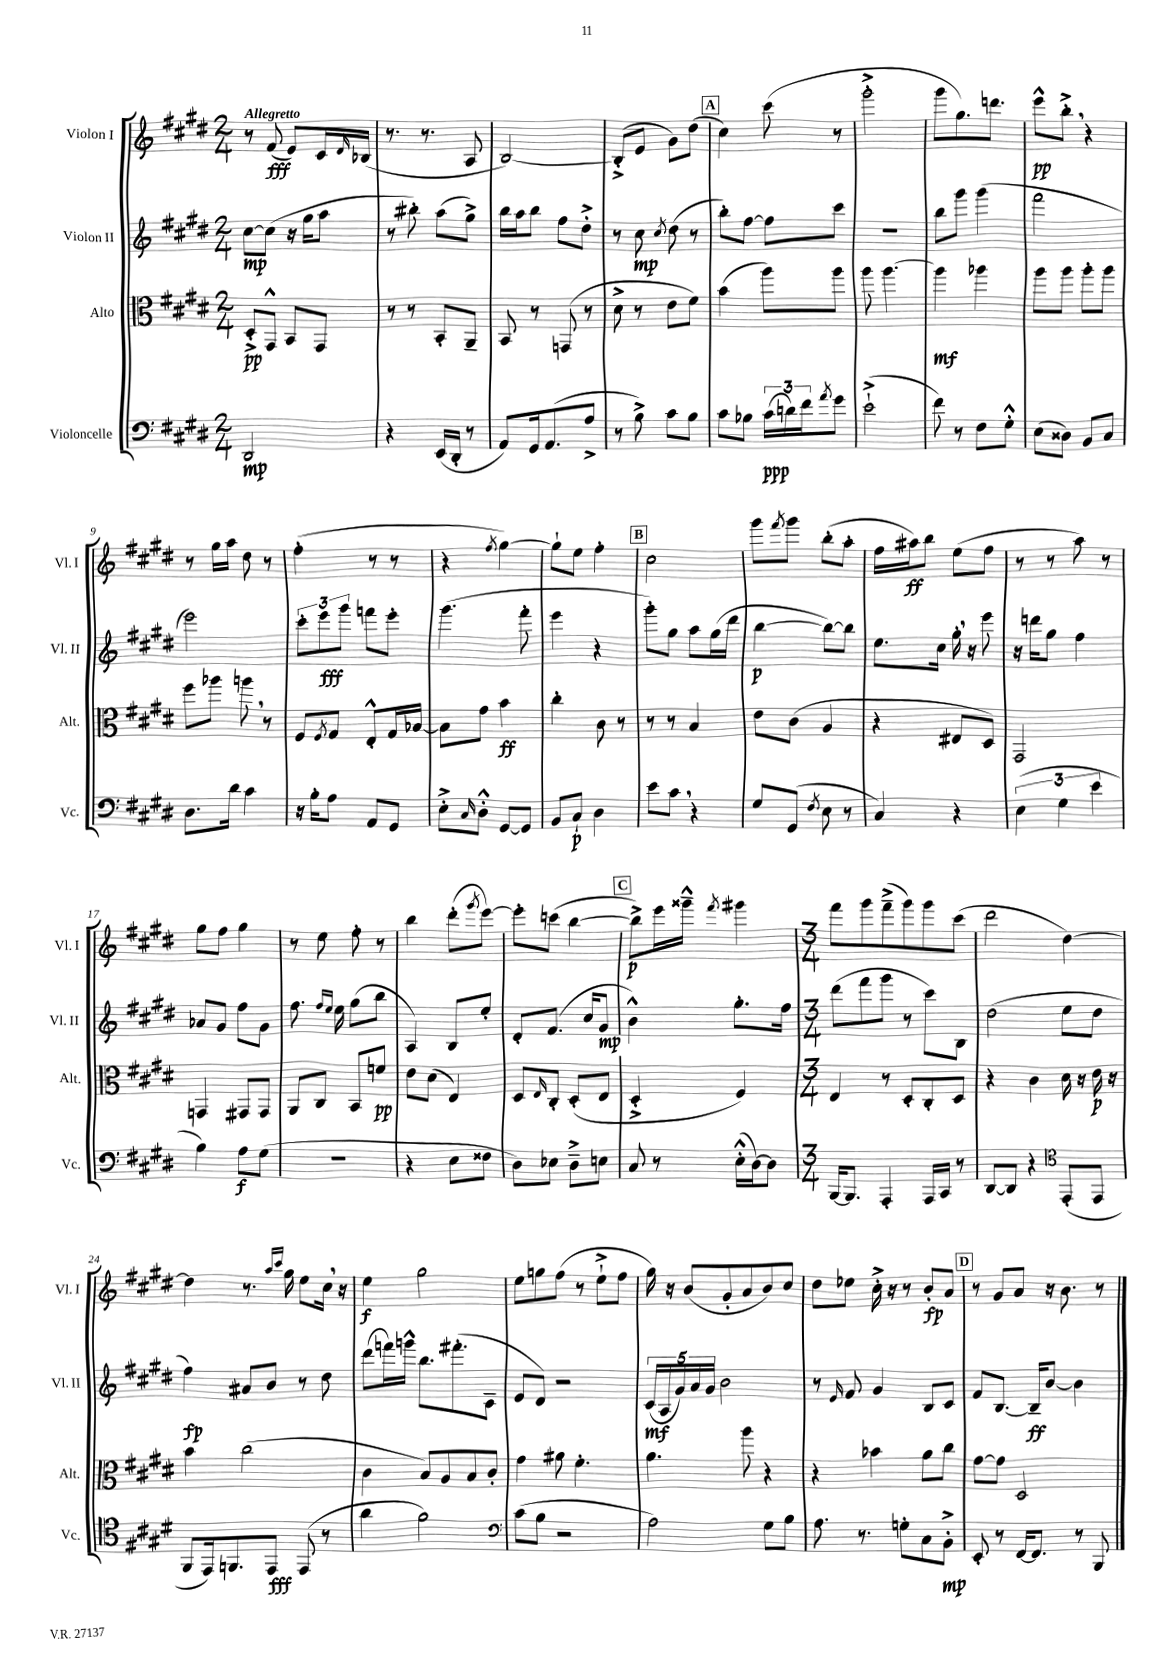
<<
\new StaffGroup <<
\new Staff = "s0" \with { instrumentName = "Violon I" shortInstrumentName = "Vl. I" } {
    \clef treble \key e \major \numericTimeSignature \time 2/4 \tempo "Allegretto"
    r8 fis'8\fff( e'8) cis'16 \grace { dis'16 } bes16( |
    r8. r8. a8 |
    b2~) |
    b8-.->( e'8 gis'8) dis''8( |
    \mark \markup { \box "A" } cis''4) cis'''8( r8 |
    gis'''2-.-> |
    gis'''8 gis''8.) d'''8. |
    e'''8-^\pp b''8-.-> \breathe r4 |
    r8 gis''16 a''16 dis''8 r8 |
    fis''4-.( r8 r8 |
    r4 \acciaccatura { fis''8 } gis''4~) |
    gis''8-! e''8 fis''4-. |
    \mark \markup { \box "B" } cis''2 |
    gis'''8 \acciaccatura { fis'''8 } gis'''8 b''8-.( a''8-. |
    fis''16 ais''16\ff) b''8 e''8( fis''8 |
    r8 r8 a''8) r8 |
    gis''8 fis''8 gis''4 |
    r8 e''8 fis''8-. r8 |
    b''4 dis'''8-.( \acciaccatura { gis'''8 } e'''8~) |
    e'''8-. c'''8( b''4~ |
    \mark \markup { \box "C" } b''8->\p) e'''16 gisis'''16---^ \acciaccatura { fis'''8 } gis'''4 |
    \numericTimeSignature \time 3/4 fis'''8 gis'''8 fis'''8--->( gis'''8) gis'''8 cis'''8( |
    dis'''2 dis''4~) |
    dis''4 r8. \grace { a''16 cis'''16 } gis''16 e''8 cis''16 \breathe r16 |
    e''4\f gis''2 |
    e''8 g''8 fis''8( r8 e''8-!-> fis''8 |
    gis''16) r16 b'8( gis'8-. a'8 b'8) cis''8 |
    dis''8 ees''8 cis''16-.-> r16 r8 b'8-.\fp a'8 |
    \mark \markup { \box "D" } r8 gis'8 a'8 r16 b'8. r8 \bar "|." |
}
\new Staff = "s1" \with { instrumentName = "Violon II" shortInstrumentName = "Vl. II" } {
    \clef treble \key e \major \numericTimeSignature \time 2/4
    cis''8~\mp cis''8( r16 gis''16 a''8 |
    r8 bis''8-.) a''8( gis''8->) |
    b''16 a''16 b''8 fis''8 dis''8-.-> |
    r8 cis''8\mp \acciaccatura { cis''8 } dis''8( r8 |
    \mark \markup { \box "A" } b''8-.) fis''8~ fis''8 cis'''8 |
    R2 |
    b''8 gis'''8 gis'''4( |
    fis'''2 |
    e'''2) |
    \tuplet 3/2 { cis'''8-. e'''8\fff gis'''8 } f'''8 e'''8-. |
    gis'''4.( fis'''8-. |
    e'''4 r4 |
    \mark \markup { \box "B" } gis'''8-.) gis''8 a''8 gis''16( dis'''16 |
    b''4~\p b''8~) b''8 |
    e''8. cis''16 gis''16-. \breathe r16 e'''8 |
    r16 d'''16 gis''8 fis''4 |
    aes'8 gis'8 fis''8 gis'8 |
    fis''8. \grace { fis''16 e''16 } e''16 gis''8( b''8 |
    a4) b8 e''8-. |
    dis'8-. fis'8.( cis''16 gis'8\mp |
    \mark \markup { \box "C" } b'4-^) gis''8.-. fis''16 |
    \numericTimeSignature \time 3/4 dis'''8( fis'''8 gis'''8 r8 cis'''8) b8 |
    dis''2( e''8 dis''8 |
    fis''4\fp) ais'8 b'8 r8 dis''8 |
    dis'''8( f'''16) g'''16-^ b''8. fis'''8.-.( cis'8-- |
    e'8 dis'8) r2 |
    \tuplet 5/4 { cis'16\mf( a16 gis'16) a'16 gis'16 } b'2 |
    r8 \grace { e'16 } fis'8 gis'4 b8 cis'8 |
    \mark \markup { \box "D" } fis'8 b8.~ b16--\ff b'8~ b'4 \bar "|." |
}
\new Staff = "s2" \with { instrumentName = "Alto" shortInstrumentName = "Alt." } {
    \clef alto \key e \major \numericTimeSignature \time 2/4
    dis8-.->\pp gis,8-^ b,8 gis,8 |
    r8 r8 b,8-. a,8-- |
    b,8 r8 g,8( r8 |
    dis'8-> r8 e'8 fis'8) |
    \mark \markup { \box "A" } b'4( a''8) a''8 |
    a''8 a''4.~ |
    a''4\mf aes''4 |
    a''8 a''8 a''8-. a''8 |
    fis''8 aes''8 a''8 \breathe r8 |
    fis8 \acciaccatura { fis8 } gis8 e8-.-^ gis16 bes16~ |
    bes8 gis'8 b'4\ff |
    cis''4-. cis'8 r8 |
    \mark \markup { \box "B" } r8 r8 b4 |
    e'8 cis'8( a4 |
    r4 eis8 dis8) |
    gis,2 |
    g,4 gis,8 gis,8 |
    a,8 cis8 b,8 f'8\pp |
    e'8 dis'8( e4) |
    dis8 \grace { e16 } cis8-. dis8-.( e8 |
    \mark \markup { \box "C" } dis4-.-> fis4) |
    \numericTimeSignature \time 3/4 e4 r8 dis8-. cis8-. dis8 |
    r4 cis'4 dis'16 r16 e'16\p r16 |
    b'4 cis''2( |
    cis'4 b8) a8 b8 cis'8-. |
    gis'4 ais'8 fis'4.-. |
    a'4. a''8 r4 |
    r4 bes'4 a'8 cis''8 |
    \mark \markup { \box "D" } gis'8~ gis'8 dis2 \bar "|." |
}
\new Staff = "s3" \with { instrumentName = "Violoncelle" shortInstrumentName = "Vc." } {
    \clef bass \key e \major \numericTimeSignature \time 2/4
    dis,2\mp |
    r4 e,16( dis,16-. r8 |
    a,8) gis,16 a,8.( a8-> |
    r8 b8->) cis'8 b8 |
    \mark \markup { \box "A" } cis'8 bes8 \tuplet 3/2 { cis'16\ppp( d'16) fis'16 } \acciaccatura { a'8 } gis'8 |
    e'2-!->( |
    fis'8) r8 fis8 gis8-.-^ |
    e8( disis8) b,8 cis8 |
    dis8. dis'16 cis'4 |
    r16 b16-. a8 a,8 gis,8 |
    e8-.-> \grace { cis16 } dis8-.-^ gis,8~ gis,8 |
    b,8 cis8-!\p dis4 |
    \mark \markup { \box "B" } e'8 cis'8 \breathe r4 |
    gis8 gis,8( \acciaccatura { fis8 } e8 r8 |
    cis4) r4 |
    \tuplet 3/2 { e4( gis4 e'4 } |
    b4) a8\f gis8( |
    r2 |
    r4 e8 fisis8 |
    dis8) ees8 dis8---> e8 |
    \mark \markup { \box "C" } cis8 r8 e16-.-^( dis16~) dis8 |
    \numericTimeSignature \time 3/4 b,,16~ b,,8. a,,4-. a,,16 cis,16 r8 |
    dis,8~ dis,8 r4 \clef tenor e,8-.( e,8 |
    fis,8 e,16) f,8. e,8\fff e,8( r8 |
    a'4 fis'2) |
    \clef bass cis'8( b8 r2 |
    a2) gis8 b8 |
    a8. r8. g8-. cis8 b,8-.->\mp |
    \mark \markup { \box "D" } e,8-. r8 fis,16~ fis,8. r8 b,,8 \bar "|." |
}
>>
>>
